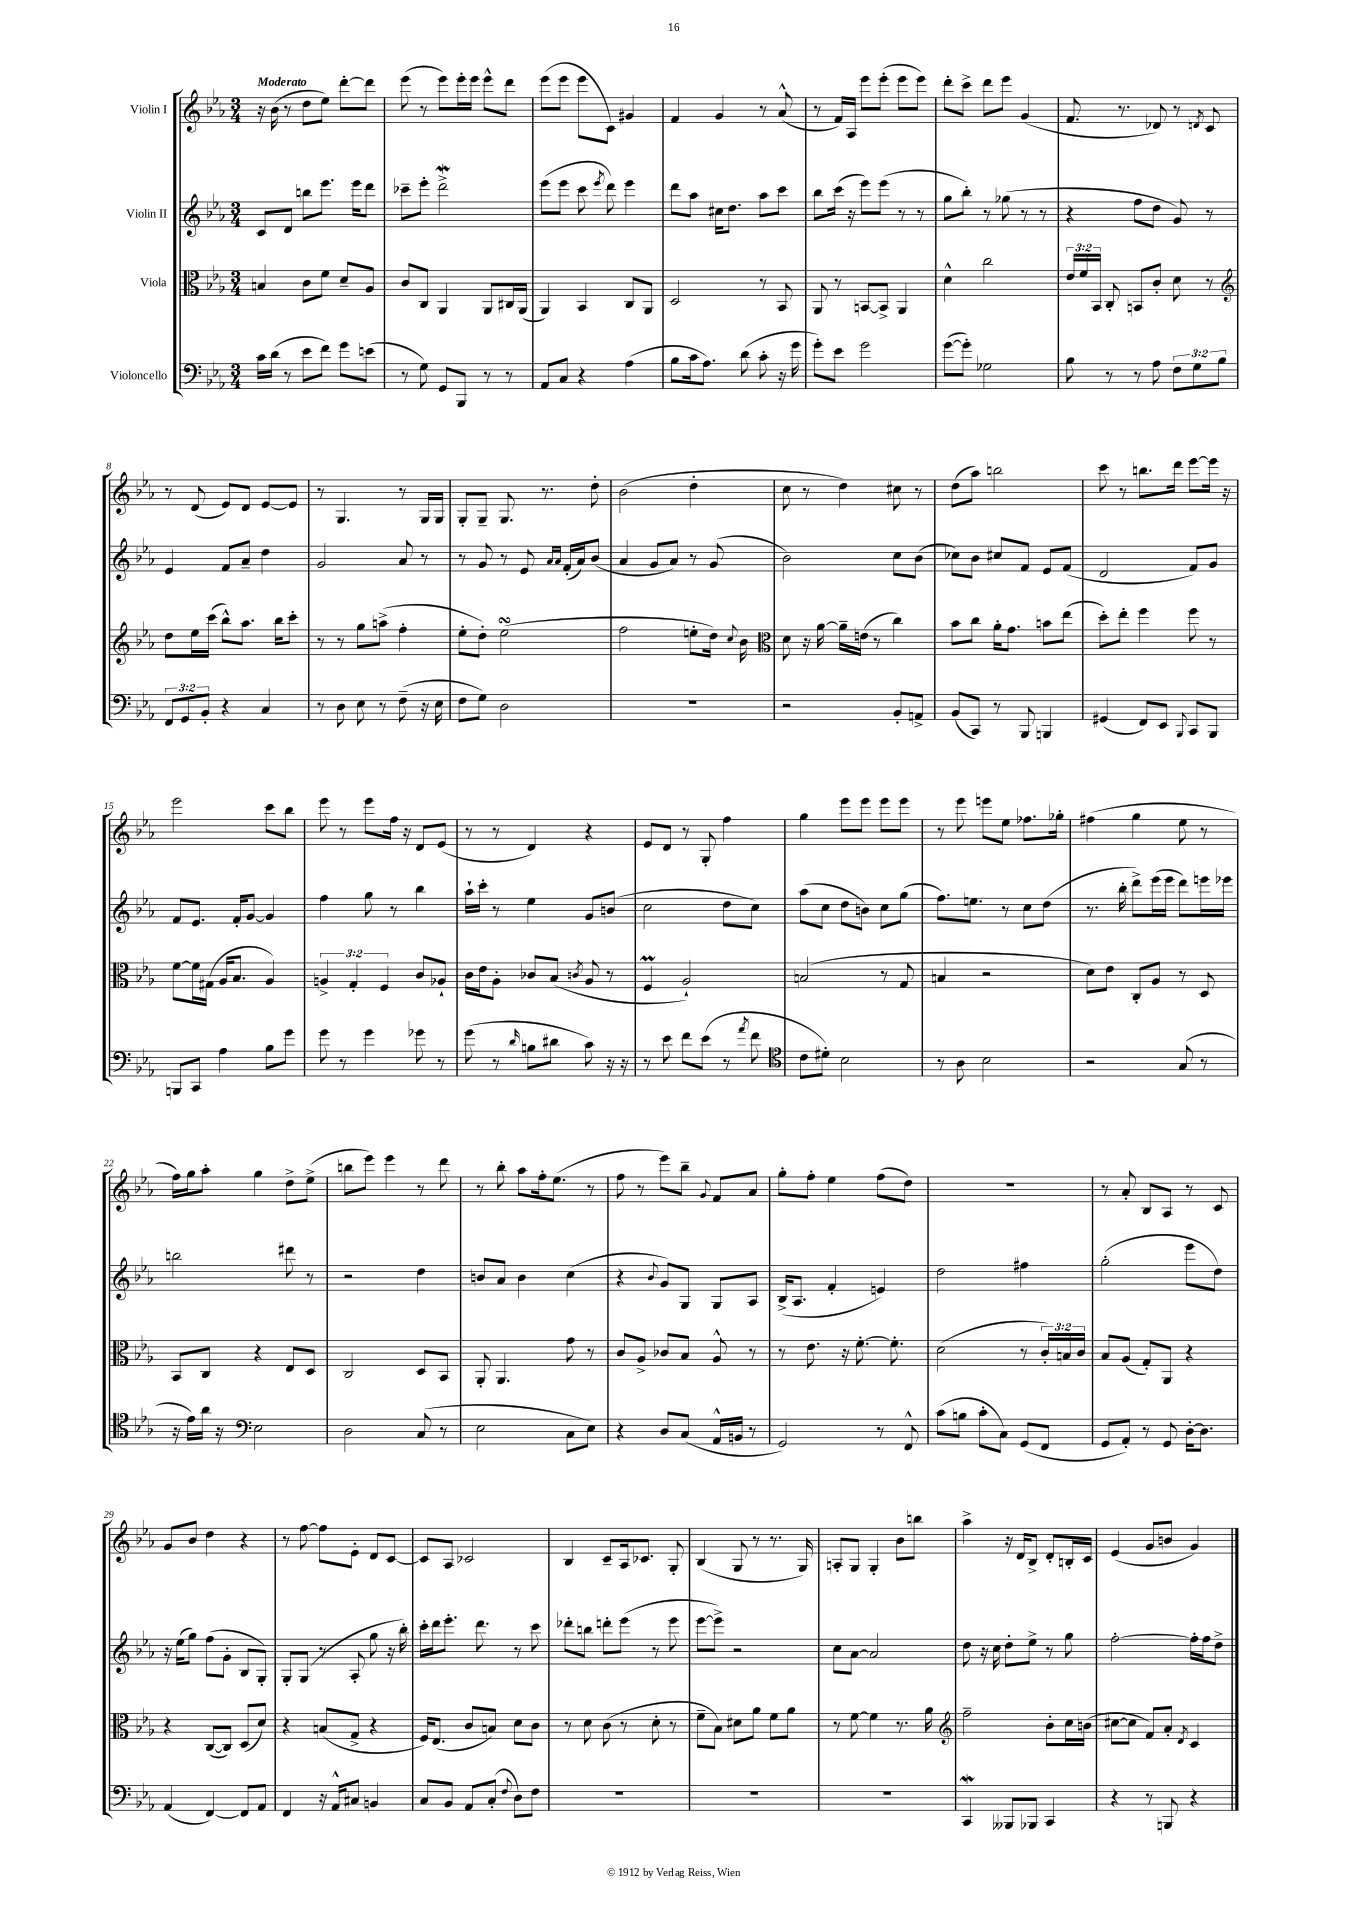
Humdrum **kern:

**kern	**kern	**kern	**kern
*staff4	*staff3	*staff2	*staff1
*clefF4	*clefC3	*clefG2	*clefG2
*k[b-e-a-]	*k[b-e-a-]	*k[b-e-a-]	*k[b-e-a-]
*M3/4	*M3/4	*M3/4	*M3/4
16c\LL	4B/	8c/L	16r
(16d\JJ	.	.	(16b-\
8r	.	8d/J	8r
8e-\L	8c\L	8bb\L	8dd\L
8f\J)	8f\J	8.eee-\J	8ee-\J)
8g\L	8d~/L	.	[8ddd'\L
.	.	16eee-\LK	.
(8e\J	8A-/J	8ddd\J	8ddd\]J
=	=	=	=
8r	8c/L	8ccc-~\L	(8eee-\
8G\)	8C/J	8eee-'\J	8r
8GG/L	4AA-/	2ddd^\	8eee-\L)
8BBB-/J	.	.	16eee-'\L
.	.	.	16eee-\JJ
8r	8AA-/L	.	8eee-^^\L
8r	16C#/L	.	8ddd\J
.	(16AA-/JJ	.	.
=	=	=	=
8AA-/L	4AA-/)	(8eee-\L	(8eee-\L
8C/J	.	8eee-\J	8eee-\J
4r	4BB-/	8ccc\	8eee-\L
.	.	8qeee-/	.
.	.	8ddd\)	8c\J)
(4A-\	8C/L	4eee-\	4g#/
.	8AA-/J	.	.
=	=	=	=
8B-\L	2D/	8ddd\L	4f/
16c\k	.	8aa-\J	.
8.A-\J)	.	.	.
.	.	16cc#\LK	4g/
.	.	8.dd\J	.
(8d\	.	.	.
8c'\	8r	8aa-\L	8r
16r	8BB-/	8ccc\J	(8a-^^/
16g\	.	.	.
=	=	=	=
8g'\L)	8AA-/	8bb-\L	8r
8e-\J	8r	(16ccc\Jk	16f/LL)
.	.	16r	16A-/JJ
2g\	[8BB/L	8eee-\L)	8eee-\L
.	8BB^/]J	(8eee-\J	(8eee-'\J
.	4AA-/	8r	8eee-\L
.	.	8r	8eee-\J)
=	=	=	=
([8g\L	4d^^\	8gg\L	8ddd'\L
8g'\]J)	.	8bb-'\J)	8ccc^\J
2G-\	2cc\	8r	8ddd\L
.	.	(8gg-\	8eee-\J
.	.	8r	(4g/
.	.	8r	.
=	=	=	=
8B-\	24e-/LL	4r	8.f/
.	24f/	.	.
.	24BB-/JJ	.	.
8r	8C'/	.	.
.	.	.	8.r
8r	8BB/L	8ff\L	.
8A-\	8c'/J	8dd\J	8d-/)
12F\L	8d\	8g/)	8r
12G\	.	.	.
.	.	.	8qd/
.	8r	8r	8c/
12B-\J	.	.	.
=	=	=	=
*	*clefG2	*	*
12FF/L	8dd\L	4e-/	8r
12GG/	.	.	.
.	16ee-\L	.	(8d/
12BB-'/J	.	.	.
.	(16ccc\JJ	.	.
4r	8bb-^^\L)	8f/L	8e-/L)
.	8.aa-\J	8a-~/J	8d/J
4C/	.	4dd\	[8e-/L
.	16bb-\LK	.	.
.	8ccc'\J	.	8e-/]J
=	=	=	=
8r	8r	2g/	8r
8D\	8r	.	4.G/
8E-\	8gg\L	.	.
8r	(8aa^\J	.	.
(8F~\	4ff'\	8a-/	8r
16r	.	8r	16G/LL
16E-\	.	.	16G/JJ
=	=	=	=
8F\L	8ee-'\L	8r	8G'/L
8G\J)	8dd'\J)	8g/	8G~/J
2D\	(2ee-\	8r	8.G/
.	.	8e-/	.
.	.	.	8.r
.	.	16qqa-/LL	.
.	.	16qqa-/JJ	.
.	.	(16f'/LL	.
.	.	16a-/J)	.
.	.	(8b-/J	8dd'\
=	=	=	=
2.r	2ff\	4a-/	(2b-\
.	.	8g/L	.
.	.	8a-/J)	.
.	8ee'\L	8r	4dd'\
.	16dd\Jk)	(8g/	.
.	8qqcc/	.	.
.	16b-\	.	.
=	=	=	=
*	*clefC3	*	*
2r	8d\	2b-\)	8cc\
.	16r	.	8r
.	[16a-\	.	.
.	16a-~\]LL	.	4dd\)
.	(16e\JJ	.	.
.	8r	.	.
8BB-'/L	4cc\)	8cc\L	8cc#\
8AA^/J	.	(8b-\J	8r
=	=	=	=
(8BB-/L	8b-\L	8cc-\L)	(8dd\L
8CC/J)	8cc\J	8b-\J	8aa-\J)
8r	16a-'\LK	8cc#/L	2bb\
.	8.g\J	.	.
8BBB-/	.	8f/J	.
4BBB/	8b\L	8e-/L	.
.	(8ee-\J	(8f/J	.
=	=	=	=
(4GG#/	8dd'\L)	2d/	8ccc\
.	8ee-'\J	.	8r
8FF/L)	4ff\	.	8.bb\L
8EE-/J	.	.	.
.	.	.	16ddd\Jk
8qqBBB-/	.	.	.
8CC/L	8ff\	8f/L)	[8eee-\L
8BBB-/J	8r	8g/J	16eee-\]Jk
.	.	.	16r
=	=	=	=
8BBB/L	[8f\L	8f/L	2eee-\
8CC/J	16f\]L	8.e-/J	.
.	(16G#\JJ	.	.
4A-\	16A-/LK	.	.
.	8.B-/J	16f'/LK	.
.	.	[8g/J	.
8B-\L	4A-/)	4g/]	8ccc\L
8g\J	.	.	8bb-\J
=	=	=	=
8g\	6A^/	4ff\	8eee-\
8r	.	.	8r
.	6G'/	.	.
4g\	.	8gg\	8eee-\L
.	6F/	.	.
.	.	8r	16ff\Jk
.	.	.	16r
8g-\	8c/L	4bb-\	8d/L
8r	8A-`/J	.	(8e-/J
=	=	=	=
(8g\	16c\LL	16aa-`\LL	8r
.	16e-\J	16ccc'\JJ	.
8r	8A-'\J	8r	8r
16qqd/	.	.	.
8B\L	8c-/L	4ee-\	4d/)
8d#\J	(8B-/J	.	.
.	8qc/	.	.
8c\)	8A-/	8g/L	4r
16r	8r	(8b/J	.
16r	.	.	.
=	=	=	=
8r	4F/	2cc\	8e-/L
8e-\	.	.	8d/J
8f\L	2A-`/)	.	8r
(8e-\J	.	.	8G'/
8r	.	8dd\L	4ff\
8qa-/	.	.	.
8f\	.	8cc\J)	.
=	=	=	=
*clefC4	*	*	*
8c\L	(2B/	(8aa-\L	4gg\
8d#'\J)	.	8cc\J	.
2B-\	.	8dd\L	8eee-\L
.	.	8b\J)	8eee-\J
.	8r	8cc\L	8eee-\L
.	8G/	(8gg\J	8eee-\J
=	=	=	=
8r	4B/	8.ff\L)	8r
8A-\	.	.	8eee-\
.	.	8.ee\J	.
2B-\	2r	.	8eee\L
.	.	8r	8ee-\J
.	.	8cc\L	8.ff-\L
.	.	(8dd\J	.
.	.	.	16gg-'\Jk
=	=	=	=
2r	8d\L)	8.r	(4ff#\
.	8e-\J	.	.
.	.	16bb-'\	.
.	8C'/L	8ddd^\L)	4gg\
.	8A-/J	(16eee-\L	.
.	.	16eee-\JJ	.
(8G/	8r	8ddd\L)	8ee-\
8r	8D/	16eee\L	8r
.	.	16eee-\JJ	.
=	=	=	=
16r	8BB-/L	2bb\	16ff\LL)
16e-\LL)	.	.	16gg\J
16a-\JJ	8C/J	.	8aa-'\J
16r	.	.	.
*clefF4	*	*	*
2E-\	4r	.	4gg\
.	8E-/L	8ddd#\	8dd^\L
.	8D/J	8r	(8ee-^\J
=	=	=	=
2D\	2C/	2r	8bb\L
.	.	.	8eee-\J)
.	.	.	4eee-\
(8C/	8D/L	4dd\	8r
8r	8BB-/J	.	8ddd\
=	=	=	=
2E-\	8AA-'/	8b/L	8r
.	4.AA-/	8a-/J	8bb-'\
.	.	4b\	8aa-\L
.	.	.	16ff'\k
.	.	.	(8.ee-\J
8C\L	8g\	(4cc\	.
8E-\J)	8r	.	8r
=	=	=	=
4r	8c/L	4r	8ff\
.	8A-^/J	.	8r
.	.	8qqb-/	.
8D/L	8c-/L	8g/L)	8eee-\L)
(8C/J	8B-/J	8G/J	8bb-~\J
.	.	.	8qqg/
16AA-^^/LL	8A-^^/	8G/L	8f/L
16BB/JJ	.	.	.
8r	8r	8A-/J	8a-/J
=	=	=	=
2GG/)	8r	(16B-^/LK	8gg'\L
.	.	8.A-/J	.
.	8.e-\	.	8ff'\J
.	.	4f'/	4ee-\
.	16r	.	.
.	[8.f'\	.	.
8r	.	4e/)	(8ff\L
.	8.f'\]	.	.
8FF^^/	.	.	8dd\J)
=	=	=	=
(8c\L	(2d\	2dd\	2.r
8B\J	.	.	.
8c'\L	.	.	.
8C\J)	.	.	.
(8GG/L	8r	4ff#\	.
8FF/J	24c'/LL)	.	.
.	24B/	.	.
.	24c/JJ	.	.
=	=	=	=
8GG/L	8B-/L	(2gg'\	8r
8AA-'/J)	(8A-/J	.	8a-'/
8r	8G'/L)	.	8B-/L
8GG/	8AA-/J	.	8A-/J
[16D'\LK	4r	8eee-\L	8r
8.D\]J	.	.	.
.	.	8dd\J)	8c/
=	=	=	=
(4AA-/	4r	16r	8g/L
.	.	(16ee-\LK	.
.	.	8gg\J)	8b-/J
[4FF/)	([8C/L	(8ff\L	4dd\
.	8C/]J)	8g'\J	.
8FF/]L	(8D/L	8B-/L	4r
8AA-/J	8d/J)	8G'/J)	.
=	=	=	=
4FF/	4r	8G'/L	8r
.	.	(8G/J	[8ff\
16r	(8B/L	8r	8ff\]L
16AA-^^/LK	.	.	.
8C#/J	8G^/J	8A-'/	8e-'\J
4BB/	4r	8gg\	8d/L
.	.	16r	[8c/J
.	.	16bb-'\)	.
=	=	=	=
8C/L	16F/LK)	16ccc'\LL	8c/]L
.	(8.E-/J	16ddd\J	.
8BB-/J	.	8.eee-'\J	8A-/J
8AA-/L	8c/L	.	2c-/
.	.	8.ddd\	.
(8C'/J	8B/J)	.	.
8qqF/	.	.	.
8D\L)	8d\L	8r	.
8F\J	8c\J	8ccc\	.
=	=	=	=
2.r	8r	8ddd-'\L	4B-/
.	8d\	8bb\J	.
.	(8c\	8ddd'\L	8c~/L
.	8r	(8eee-\J	16A-/k
.	.	.	8.c-/J
.	8d'\	8r	.
.	8r	8eee-\	8G'/
=	=	=	=
2.r	8f~\L	[8eee-\L	(4B-/
.	8B-\J)	8eee-^\]J)	.
.	8d#\L	2r	8G/
.	8a-\J	.	8r
.	8f\L	.	8.r
.	8a-\J	.	.
.	.	.	16G/)
=	=	=	=
2.r	8r	8cc\L	8A'/L
.	[8f\	[8a-\J	8G/J
.	4f\]	2a-/]	4G'/
.	8.r	.	8b-\L
.	.	.	8bb\J
.	16a-\	.	.
=	=	=	=
*	*clefG2	*	*
4CC/	2ff~\	8dd\	4aa-^\
.	.	16r	.
.	.	16cc\	.
8BBB--/L	.	8dd'\L	16r
.	.	.	16d/LK
8BBB-/J	.	8ee-^\J	8B-^/J
4CC/	8b-'\L	8r	8d'/L
.	16cc\L	8gg\	16B'/L
.	(16b\JJ	.	16c/JJ
=	=	=	=
4r	[8cc#\L	[2ff'\	(4e-/
.	8cc#\]J	.	.
8r	8f/L)	.	8g/L
8BBB/	8a-'/J	.	8b/J
.	8qd/	.	.
4r	4c/	16ff'\]LL	4g/)
.	.	16ff\J	.
.	.	8dd^\J	.
==	==	==	==
*-	*-	*-	*-
